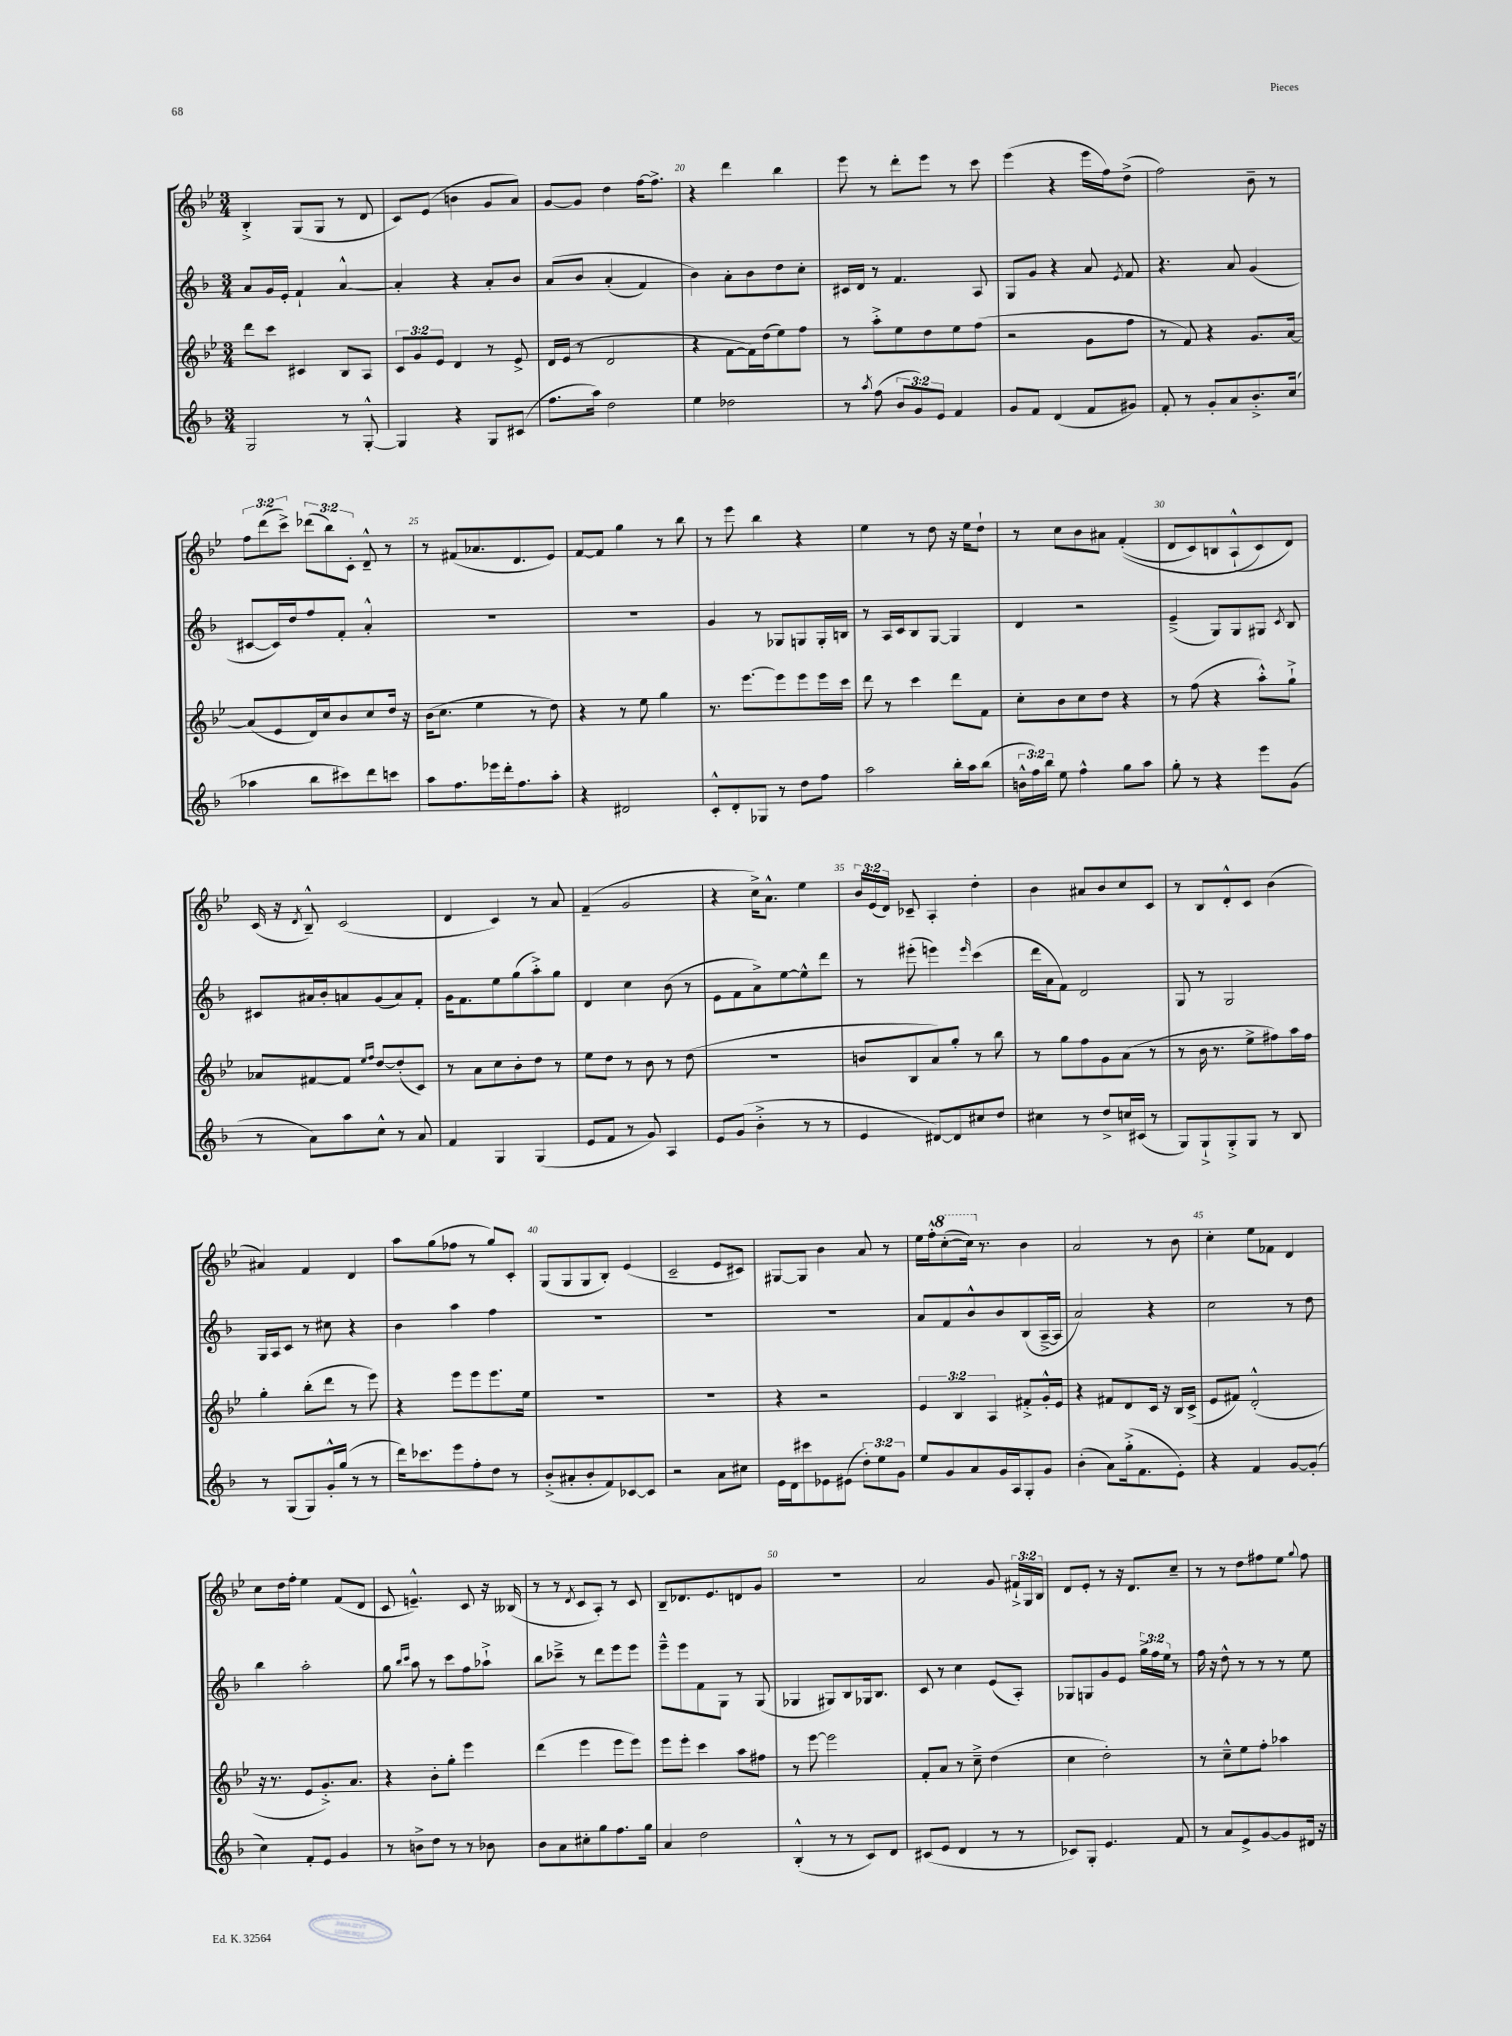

**kern	**kern	**kern	**kern
*staff4	*staff3	*staff2	*staff1
*clefG2	*clefG2	*clefG2	*clefG2
*k[b-]	*k[b-e-]	*k[b-]	*k[b-e-]
*M3/4	*M3/4	*M3/4	*M3/4
2G/	8ddd\L	8a/L	4B-'^/
.	8ccc\J	16g/L	.
.	.	16e'/JJ	.
.	4c#/	4f`/	(8G/L
.	.	.	8G/J
8r	8B-/L	[4a^^/	8r
[8G'^^/	8A/J	.	8d/
=	=	=	=
4G/]	12c/L	4a'/]	8c/L)
.	12g/	.	.
.	.	.	(8e-/J
.	12e-/J	.	.
4r	4d/	4r	4b\
8G/L	8r	8a'/L	8g/L
(8c#/J	8e-^/	8b-/J	8a/J)
=	=	=	=
8.ff\L	16d/LL	&(8a/L	[8g/L
.	(16e-/JJ	.	.
.	8r	8b-/J	8g/]J
16aa\Jk)	.	.	.
2dd\	2d/	(4a'/	4dd\
.	.	4f/)	[16ff\LK
.	.	.	8.ff^\]J
=	=	=	=
4ee\	4r	4b-\&)	4r
2dd-\	[8f\L	8a'\L	4ddd\
.	16f\]L)	8b-\	.
.	(16dd\J	.	.
.	8ee-\)	8dd\	4bb-\
.	8ff\J	8cc'\J	.
=	=	=	=
8r	8r	16c#/LL	8eee-\
.	.	16d/JJ	.
8qaa/	.	.	.
(8ff\	8aa'^\L	8r	8r
12b-/L	8ee-\	4.f/	8ddd'\L
12g/)	.	.	.
.	8dd\	.	8eee-\J
12e/J	.	.	.
4f/	8ee-\	.	8r
.	(8ff\J	8A/	8ccc\
=	=	=	=
8g/L	2r	8G/L	(4eee-\
8f/J	.	8g/J	.
(4d/	.	4r	4r
8f/L	8g\L	8a/	16eee-\LL
.	.	.	16ff\J)
.	.	8qe/	.
8g#/J)	8ff\J	8f/	(8dd^\J
=	=	=	=
8f'/	8r	4.r	2ff\)
8r	8f/)	.	.
8g'/L	4r	.	.
8a/	.	8a/	.
8.b-'^/	8.g/L	(4g/	8b-~\
.	.	.	8r
(16cc/Jk	[16a/Jk	.	.
=	=	=	=
4aa-\	(8a/]L	[8c#/L	12ff\L
.	.	.	(12ddd\
.	8e-/	16c#/]L)	.
.	.	.	12ccc^\J)
.	.	16dd/J	.
8bb-\L	16d/L)	8ff/	(12ddd-\L
.	16cc/J	.	.
.	.	.	12bb-\)
8ccc#\)	8b-/	8f'/J	.
.	.	.	12c'\J
8ddd\	8cc/	4a'^^/	8d~^^/
8ccc\J	16dd/Jk	.	8r
.	16r	.	.
=	=	=	=
8aa\L	(16b-\LK	2.r	8r
.	8.cc\J	.	.
8.ff\	.	.	(8f#/L
.	4ee-\	.	8.a-/
16eee-\L	.	.	.
16ddd'\J	.	.	.
8.ff\	.	.	8.d/
.	8r	.	.
8aa'\J	8dd\)	.	8e-/J)
=	=	=	=
4r	4r	2.r	[8f/L
.	.	.	8f/]J
2d#/	8r	.	4gg\
.	8ee-\	.	.
.	4gg\	.	8r
.	.	.	8bb-\
=	=	=	=
8c'^^/L	8.r	4g/	8r
8d'/	.	.	8eee-\
.	[8.eee-\L	.	.
8G-/J	.	8r	4bb-\
8r	8eee-\]	8G-/L	.
8dd\L	8eee-\	8G/	4r
8ff\J	16eee-\L	16G'/L	.
.	16ccc\JJ	16B/JJ	.
=	=	=	=
2aa\	8ddd\	8r	4ee-\
.	8r	16A/LL	.
.	.	16c/J	.
.	4ccc\	8B-/	8r
.	.	[8G/J	8dd\
16bb-'\LL	8ddd\L	4G/]	16r
16aa\J	.	.	16ee-\LK
(8bb-\J	8f\J	.	8dd`\J
=	=	=	=
24b^^\LL	8cc'\L	4d/	8r
24ff\)	.	.	.
24bb-\JJ	.	.	.
8ee\	8b-\	.	8cc\L
4ff^^\	8cc\	2r	8b-\
.	8dd\J	.	8a#\J
8gg\L	4r	.	&((4f'/
8aa\J	.	.	.
=	=	=	=
8gg'\	8r	(4e~^/	8d/L
8r	(8ff\	.	8c/)
4r	4r	8G/L)	8B/
.	.	8G/	(8A`^^/
8eee\L	8aa'^^\L)	8G#/J	8c/&)
.	.	8qc/	.
(8g\J	8gg`^\J	8B-/	8d/J)
=	=	=	=
8r	8a-/L	8c#/L	(16c/
.	.	.	16r
.	.	.	8qd/
8a\L)	[8f#/	16a#/L	8B-~^^/)
.	.	16b-'/J	.
8aa\	8f#/]J	8a/	(2c/
.	16qqee-/LL	.	.
.	16qqff/JJ	.	.
8cc^^\J	[8dd/L	(8g/	.
8r	(8dd'/]	8a/)	.
8a/	8c/J)	8f'/J	.
=	=	=	=
4f/	8r	16g\LK	4d/
.	.	8.f\	.
.	8a\L	.	.
4G/	8cc\	8ee\	4c/)
.	8b-'\	(8gg\	.
(4G/	8dd\J	8aa'^\)	8r
.	8r	8gg\J	8a/
=	=	=	=
8e/L	8ee-\L	4d/	(4f~/
8f/J	8dd\J	.	.
8r	8r	4cc\	2g/
8g/)	8b-\	.	.
4A/	8r	(8b-\	.
.	(8dd\	8r	.
=	=	=	=
8e/L	2.r	8e\L	4r
(8g/J	.	8f\	.
4b-'^\	.	8a^\)	16cc^\LK)
.	.	.	8.a^^\J
.	.	[8ee\	.
8r	.	8ee^^\]	4ee-\
8r	.	8ddd\J	.
=	=	=	=
4e/	8b/L	8r	24b-/LL
.	.	.	(24e-/
.	.	.	24d/JJ)
.	8B-/	(8eee#'\	8c-~/
[8d#/L)	8a/)	4eee\)	4A'/
8d#/]	8gg'/J	.	.
.	.	16qqeee/	.
8cc#/	8r	(4ccc\	4dd'\
8dd/J	8bb-\	.	.
=	=	=	=
4cc#\	8r	16ddd\LL	4b-\
.	.	16a\J	.
.	8gg\L	8f\J)	.
8r	8ff\	2d/	8a#/L
8dd^/L	8g\	.	8b-/
16cc/L	(8a\J	.	8cc/
(16c#/JJ	.	.	.
8r	8r	.	8c/J
=	=	=	=
8G/L)	8r	8G/	8r
8G`^/	16b-\	8r	8B-/L
.	8.r	.	.
8G'^/	.	2G/	8d'^^/
8G/J	8ee-^\L	.	8c/J
8r	8ff#\)	.	(4b-\
8B-/	16aa\L	.	.
.	16ff#\JJ	.	.
=	=	=	=
8r	4gg'\	16G/LL	4a#/)
.	.	16A/J	.
(8G/L	.	8c/J	.
8G/)	(8bb-'\L	8r	4f/
16g'^^/L	8ddd\J	8cc#\	.
(16gg/JJ	.	.	.
8r	8r	4r	4d/
8r	8eee-\)	.	.
=	=	=	=
16ddd\LK)	4r	4b-\	8aa\L
8.ccc-\	.	.	.
.	.	.	(8gg\
8eee\	8eee-\L	4aa\	8ff-\J
8ff'\	8eee-\	.	8r
8dd\J	8.eee-\	4ff\	8gg/L)
8r	.	.	8c'/J
.	16ee-\Jk	.	.
=	=	=	=
(8b-'^/L	2.r	2.r	(8G/L
8a#'/	.	.	8G/
8b-'/	.	.	8G/
8f/)	.	.	8B-'/J)
[8c-/	.	.	(4e-/
8c-/]J	.	.	.
=	=	=	=
2r	2.r	2.r	2c~/
8a\L	.	.	8e-/L
8cc#\J	.	.	8c#/J)
=	=	=	=
16e\LL	4r	2.r	[8G#/L
16d\J	.	.	.
8ccc#\	.	.	8G#/]J
8e-\	2r	.	4b-\
(8e#\J	.	.	.
12dd'\L)	.	.	8a/
12ee\	.	.	.
.	.	.	8r
12g\J	.	.	.
=	=	=	=
8ee/L	6e-/	8a/L	16ee-\LL
.	.	.	16ff'^^\J
8g/	.	8f/	([8ccc'\
.	6B-/	.	.
8a/	.	8b-^^/	16ccc\]Jk)
.	.	.	8.r
.	6A/	.	.
16g/L	.	8b-/	.
16A/J	.	.	.
8G'/	8f#'^/L	(8B-/	4b-\
8g/J	16g'^^/L	[16A~^/L	.
.	16e-/JJ	16A/]JJ	.
=	=	=	=
(4b-'\	4r	2a/)	2a/
8a\L)	8f#/L	.	.
(16gg'^\k	8d/	.	.
8.f\	.	.	.
.	16c/Jk	4r	8r
.	16r	.	.
8e'\J)	16B-/LL	.	8b-\
.	(16c^/JJ	.	.
=	=	=	=
4r	8e-/L	2cc\	4cc'\
.	8f#/J)	.	.
4f/	(2d'^^/	.	8ee-\L
.	.	.	8f-\J
[8g/L	.	8r	4d/
(8g'/]J	.	8dd\	.
=	=	=	=
4cc\)	16r	4bb-\	8cc\L
.	8.r	.	.
.	.	.	16dd\L
.	.	.	16ff'\JJ
8f'/L	8e-/L	2aa'\	4ee-\
8e/J	8.g'^/)	.	.
4g/	.	.	(8f/L
.	8.a/J	.	.
.	.	.	8d/J
=	=	=	=
8r	4r	8gg\	8c/
.	.	16qqbb-/LL	.
.	.	16qqccc/JJ	.
8b^\L	.	8aa\	4.e~^^/)
8dd\J	8b-'\L	8r	.
8r	8gg'\J	8ccc\L	.
8r	4eee-\	8ff\	8c/
8b-\	.	8aa-`^\J	16r
.	.	.	(16B--/
=	=	=	=
8b-\L	(4ddd\	8bb-\L	8r
8a\	.	8ccc-~^\J	8r
.	.	.	8qd/
8cc#'\	4eee-\	8r	8c/L
8gg\	.	8ddd\L	8A'/J)
8.ff\	8eee-\L	8eee\	8r
.	8eee-\J)	8eee\J	8c/
16gg\Jk	.	.	.
=	=	=	=
4a/	8eee-\L	8eee~^^\L	8B-~/L
.	8eee-'\J	8eee\	8.d-/
2dd\	4ccc\	8f\	.
.	.	.	8.e-/
.	.	8G\J	.
.	8aa\L	8r	8d/
.	8ff#\J	(8G/	8g/J
=	=	=	=
(4B-'^^/	8r	4G-/	2.r
.	[8eee-\	.	.
8r	2eee-\]	8G#/L)	.
8r	.	8B-/	.
8c/L)	.	16G-/k	.
.	.	8.B-/J	.
8d/J	.	.	.
=	=	=	=
(8c#/L	8f'/L	8c/	2a/
8e/J	8a/J	8r	.
4d/	8r	4cc\	.
.	8cc~^\	.	.
8r	(4dd\	(8e/L	8g/
8r	.	8A'/J)	24f#`^/LL
.	.	.	24G/
.	.	.	24B-/JJ
=	=	=	=
8c-/L)	4cc\	8G-/L	8d/L
8G'/J	.	8G/	8e-'/J
4.e/	2dd'\)	8g/	8r
.	.	8e/J	16r
.	.	.	8.d/L
.	.	24gg^\LL	.
.	.	24ff\	.
.	.	24ee\JJ	.
8f/	.	8r	8cc~/J
=	=	=	=
8r	8r	16ff\	8r
.	.	16r	.
8a/L	8cc~^^\L	8dd^^\	8r
8e^/	8ee-\	8r	8dd\L
[8g/	8ff'\J	8r	8ff#\
8g/]	4aa-\	8r	8ee-\J
.	.	.	8qqgg/
16d#/Jk	.	8ee\	8ff#\
16r	.	.	.
==	==	==	==
*-	*-	*-	*-
